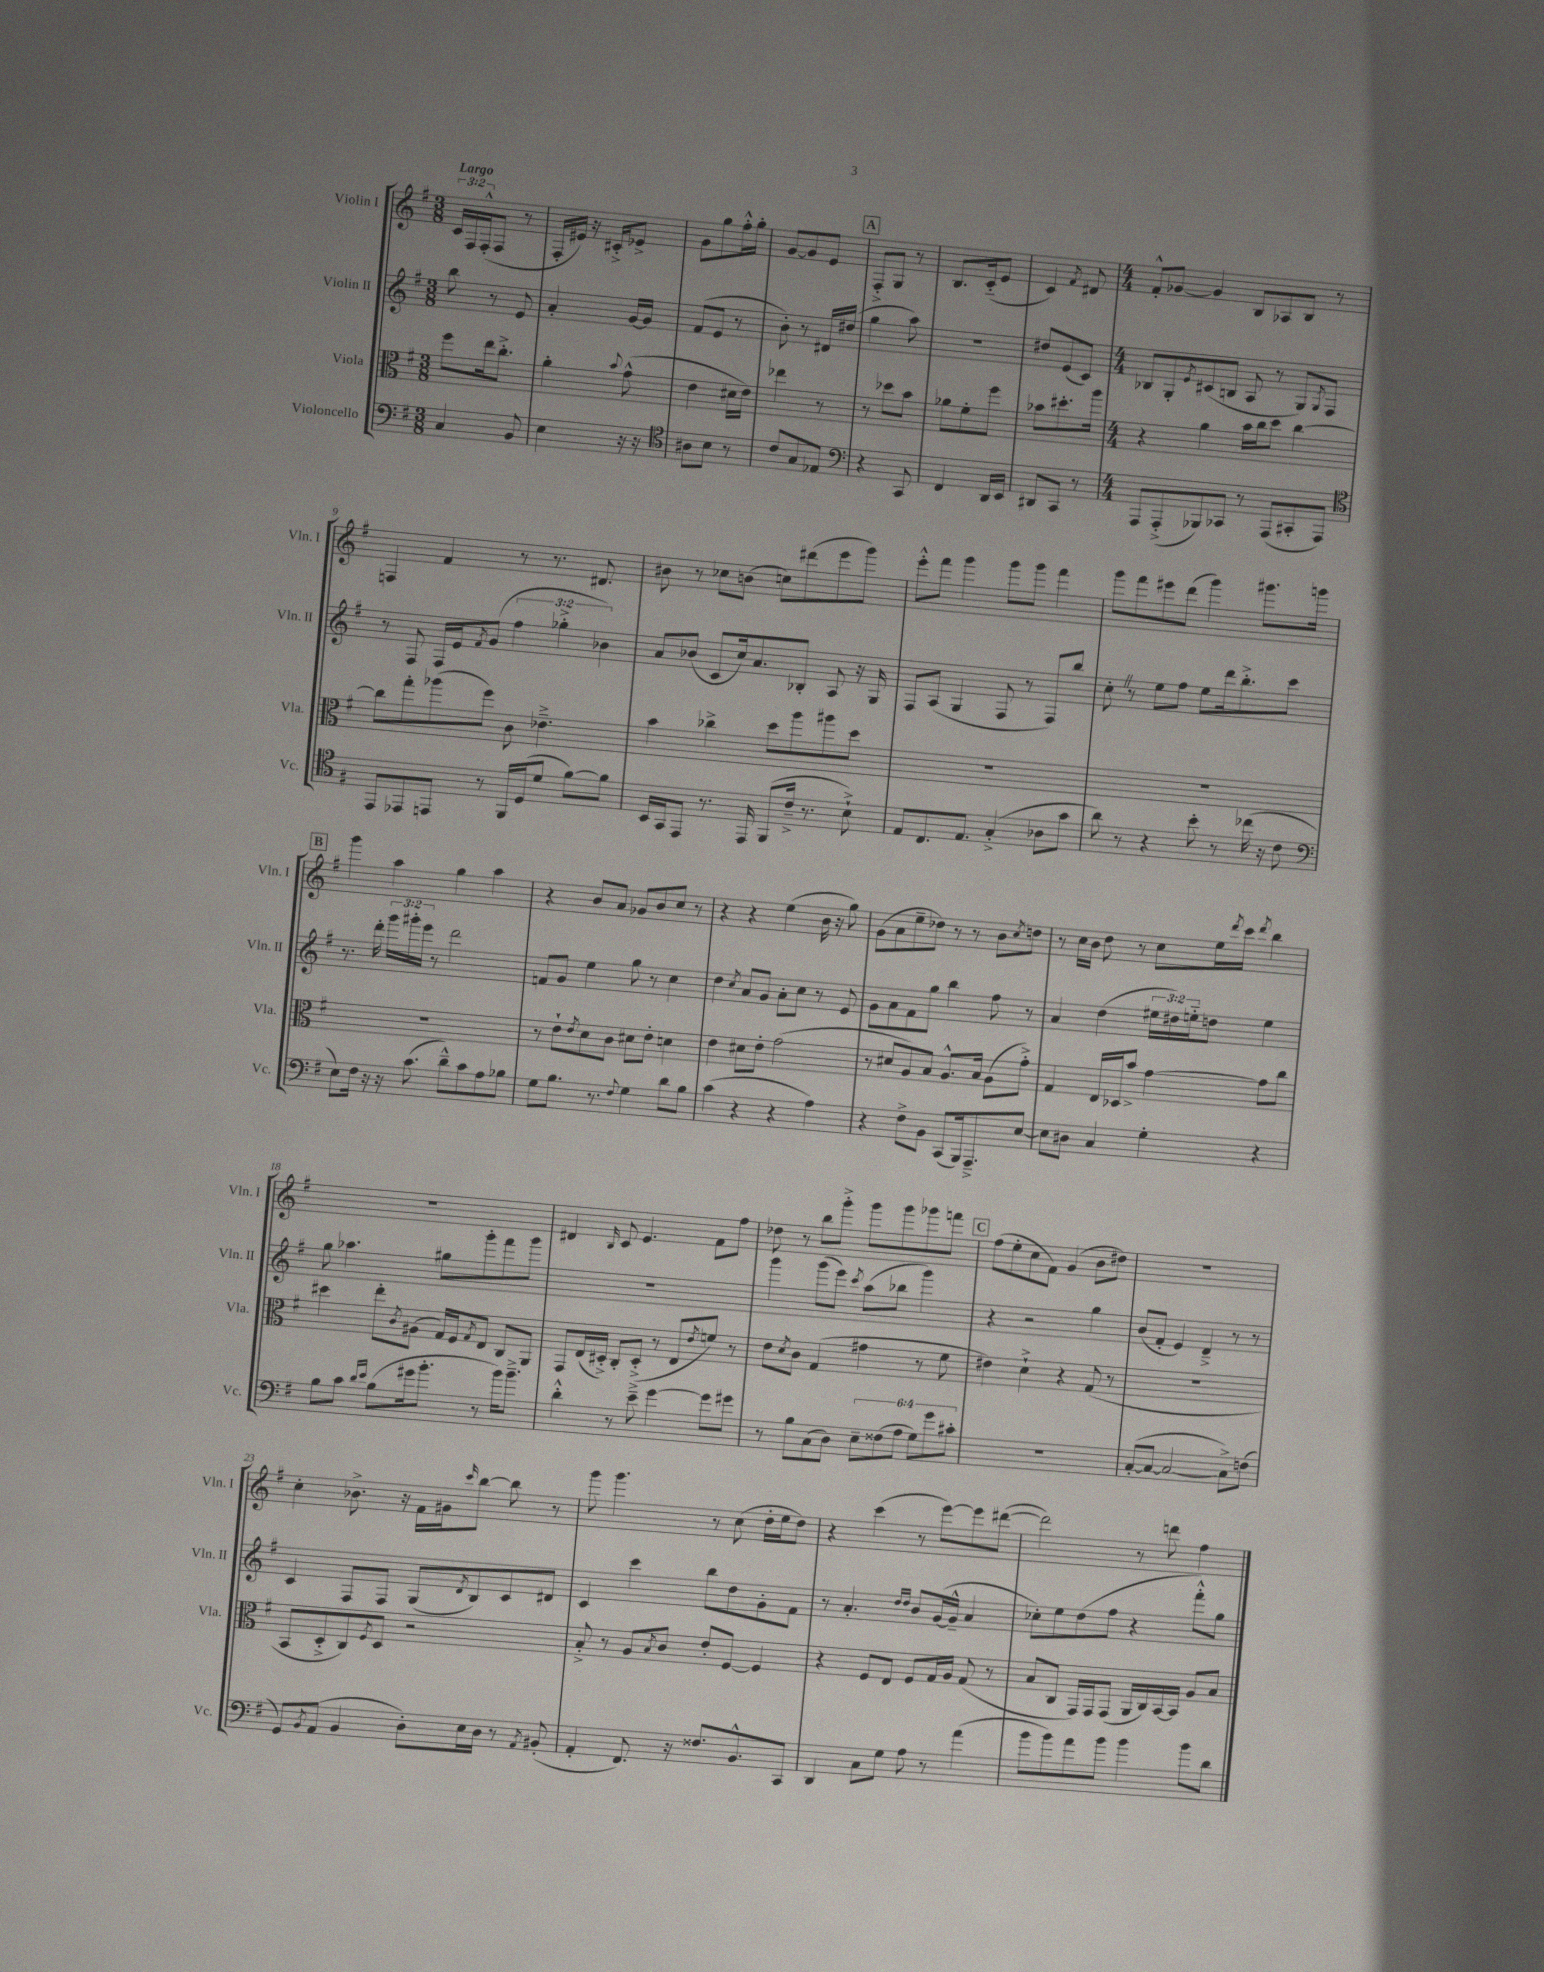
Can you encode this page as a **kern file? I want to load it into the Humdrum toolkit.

**kern	**kern	**kern	**kern
*part4	*part3	*part2	*part1
*staff4	*staff3	*staff2	*staff1
*I"Violoncello	*I"Viola	*I"Violin II	*I"Violin I
*I'Vc.	*I'Vla.	*I'Vln. II	*I'Vln. I
*clefF4	*clefC3	*clefG2	*clefG2
*k[f#]	*k[f#]	*k[f#]	*k[f#]
*M3/8	*M3/8	*M3/8	*M3/8
=1	=1	=1	=1
!	!	!	!LO:TX:a:B:t=Largo
4C/	8ff#\L	8bb\	24c/LL
.	.	.	24F#/
.	.	.	(24F#'^^/J
.	16ee\k	8r	8F#/J
.	8.cc'^\J	.	.
8BB/	.	8e/	8r
=2	=2	=2	=2
4E\	4a'\	4a'/	16F#'/LL
.	.	.	16e#X/JJ)
.	.	.	16r
.	.	.	16c#X'^/KL
.	8qqb/	.	.
16r	(8g^^\	[16g/LL	8e-X^/J
16r	.	16g/JJ]	.
=3	=3	=3	=3
*clefC4	*	*	*
8A#X\L	4e\	(8f#/L	8g\L
8B\J	.	8e/J	8gg\
8r	16d#X\LL	8r	16ff#'^^\L
.	16e\JJ)	.	16gg'\JJ
=4	=4	=4	=4
8c/L	4ee-X\	8b'\)	[8g/L
8G/	.	8r	8g/]
8E-X/J	8r	16d#X/LL	8e/J
.	.	(16dd#X/JJ	.
!!LO:REH:place=s1:t=A
=5	=5	=5	=5
*clefF4	*	*	*
4r	8r	4gg\	8F#'^/L
.	8dd-X\L	.	8G/J
8CC/	8b\J	8aa\)	8r
=6	=6	=6	=6
4FF#/	8a-X\L	4.r	8.B/L
.	8f#'\	.	.
.	.	.	(16c/k
16DD/LL	8ff#\J	.	8e/J
16EE/JJ	.	.	.
=7	=7	=7	=7
8DD#X/L	8b-X\L	8dd#X/L	4c/)
8CC/J	8.dd#X'\	(8e/	.
.	.	.	8qf#/
8r	.	8c/J)	8d#X/
.	16aa\Jk	.	.
=8	=8	=8	=8
*M4/4	*M4/4	*M4/4	*M4/4
8AAA/L	4r	8B-X/L	8f#'^^/L
(8AAA'^/	.	8G'/	[8g-X/J
.	.	8qe/	.
8BBB-X/)	4a\	(8c#X/	4g-/]
8CC-X/J	.	8Bn/J	.
8r	16b\LL	8A/	8B/L
.	16cc\J	.	.
(8AAA/L	8dd\J	8r	8A-X/
8CC#X'/	[4cc\	8G/L)	8B/J
.	.	8qG/	.
8AAA/J)	.	8F#/J	8r
!!LO:LB:g=z
=9	=9	=9	=9
*clefC4	*	*	*
8EE/L	8cc\L]	8r	4Fn/
8EE-X/	8gg'\	8F#/	.
8EEn/J	(8aa-X\	16F#/LL	4f#/
.	.	16e/J	.
.	.	8qf#/	.
8r	8ff#\J)	(8g/J	.
16FF#/LL	8c\	6ff#\	8r
(16D/J	.	.	.
8d/J	4.e-X~^\	.	8.r
.	.	6gg-X'^\	.
[8f#\L)	.	.	.
.	.	.	8.d#X/
.	.	6b-X\)	.
8f#\J]	.	.	.
=10	=10	=10	=10
16BB/LL	4b\	8a/L	8b#X\
16GG/J	.	.	.
8EE/J	.	(8b-X/J	8r
8.r	4cc-X^\	8c/L	8cc-X\L
.	.	16cc/k)	(8bn\J
16EE/	.	8.a/	.
(8FF#/L	8dd\L	.	8ccn\L)
16c~^/Jk	8aa\	8B-X'/J	(8ddd#X\
8.r	.	.	.
.	8aa#X\	8A/	8eee\
8B`^\)	8dd\J	16r	8ggg\J)
.	.	16G/	.
=11	=11	=11	=11
8E/L	1r	8F#/L	8eee'^^\L
8.C/	.	(8A/J	8fff#\J
.	.	4G/	4ggg\
8.E/J	.	.	.
(4G'^/	.	8F#/	8ggg\L
.	.	8r	8ggg\J
8A-X\L	.	8F#/L)	4fff#\
8g\J	.	8bb/J	.
=12	=12	=12	=12
8a\)	1r	8cc'Z\	8ggg\L
8r	.	8r	8fff#\
4r	.	8ee\L	8eee#X\
.	.	8ff#\J	(8ddd\J
8b'\	.	8ee\L	4ggg\)
8r	.	16ddd\k	.
.	.	8.bb'^\	.
(16cc-X\	.	.	8.ggg#X\L
16r	.	.	.
8c\	.	8ccc\J	.
.	.	.	16gggn\Jk
!!LO:LB:g=z
!!LO:REH:place=s1:t=B
=13	=13	=13	=13
*clefF4	*	*	*
8E\L)	1r	8.r	4ggg\
16F#\Jk	.	.	.
16r	.	16ddd'\	.
16r	.	24ggg\LL	4aa\
.	.	24ggg#X'\	.
(8.c\	.	.	.
.	.	24eee\JJ	.
.	.	8r	.
8d~^^\L)	.	2ddd\	4gg\
8c\	.	.	.
8A\	.	.	4aa\
8B-X\J	.	.	.
=14	=14	=14	=14
8G\L	8r	8fn/L	4r
8.B\J	8e`\L	8g/J	.
.	8qe/	.	.
.	8d\	4ee\	8b/L
8.r	.	.	.
.	8c\J	.	8a/J
8qqF#/	.	.	.
4G\	8d#X\L	8gg\	8g-X/L
.	8e'\J	8r	8b/
8d\L	4dn\	4cc\	8cc/J
8B\J	.	.	8r
=15	=15	=15	=15
(4c\	4e\	4dd\	4r
.	.	8qcc/	.
4r	8d#X\L	8a/L	4r
.	8e'\J	8g/J	.
4r	(2g\	8a'\L	(4ee\
.	.	8cc\J	.
4A\)	.	8r	16b\
.	.	.	16r
.	.	8e/	8gg\)
=16	=16	=16	=16
4r	8r	8g\L	(8g\L
.	8d#X/L	8a\	8a\
8F#^\L	8A/)	8f#\	8ee~\
8BB\J	8B/J	8gg\J	8dd-X\J)
(8CC/L	8.A^^/L	4bb\	8r
16BBB/k)	.	.	8r
8.AAA~^/	16B/Jk	.	.
.	(8A\L	8ff#\	8b\L
.	.	.	8qcc/
[8E/J	8g'^\J)	8r	8ddn\J
=17	=17	=17	=17
8E\L]	4G/	4a/	8r
8D#X\J	.	.	16cc\LL
.	.	.	16b\JJ
4C/	16E/LL	(4dd\	8dd\
.	16D-X/J	.	.
.	8b^/J	.	8r
4G'\	[4g\	24ee#X\LL	8cc\L
.	.	24dd#X\)	.
.	.	24een\J	.
.	.	8ddn\J	16ee\L
.	.	.	8qddd/
.	.	.	16ccc\JJ
.	.	.	8qddd/
4r	8g\L]	4ee\	4bb\
.	8cc\J	.	.
!!LO:LB:g=z
=18	=18	=18	=18
8B\L	4dd#X\	8gg\	1r
8c\J	.	4.aa-X\	.
16qqd/LL	.	.	.
16qqe/JJ	.	.	.
(8B\L	8ee'\L	.	.
.	8qc/	.	.
16g#X\k	(8A#X\J	.	.
8.b'\J	.	.	.
.	16G/LL)	8gg#X\L	.
.	16F#/J	.	.
.	8qG/	.	.
8r	8E/J	8ggg'\	.
16b\KL)	8C/L	8fff#\	.
8.b~^\J	.	.	.
.	8AA/J	8ggg\J	.
=19	=19	=19	=19
4d'^^\	8GG/L	1r	4d#X/
.	(16E/L	.	.
.	16D#X'^/JJ)	.	.
.	.	.	16qqB/
8r	8C'/L	.	8c/
8e~^\	(8D#'^/J	.	4.e/
[4g\	8r	.	.
.	8E/L	.	.
.	8qe/	.	.
8g\L]	8fn/J)	.	8f#\L
8g#X\J	8r	.	8ff#\J
=20	=20	=20	=20
8r	8e\L	4ggg\	8dd-X\
.	8qd/	.	.
8B\L	8c\J	.	8r
(8C\	(4G/	(8ggg\L	8bb\L
8D\J)	.	8eee\J)	8ggg'^\J
.	.	8qccc/	.
12E~\L	4g#X\	(8aa\L	8ggg\L
(12F##X\	.	.	.
.	.	8bb-X\J	8ggg\
12A\J	.	.	.
12G\L)	8r	4ggg\)	8ggg-X\
12g\	.	.	.
.	8f#\	.	8fffn\J
12c#X'\J	.	.	.
!!LO:REH:place=s1:t=C
=21	=21	=21	=21
1r	4e#X\)	4r	(8ff#\L
.	.	.	8ee'\
.	4d`^\	2r	8cc\
.	.	.	8f#\J)
.	4r	.	(4g/
.	(8G/	4gg\	8b\L
.	8r	.	8dd#X\J)
=22	=22	=22	=22
([8C'/L	1r	(8b/L	1r
8C/J_	.	8f#'/J	.
2C/_	.	4e/)	.
.	.	4d~^/	.
8C^\L])	.	8r	.
(8Fn\J	.	8r	.
!!LO:LB:g=z
=23	=23	=23	=23
8GG/L)	8BB/L	4c/	4cc'\
8qBB/	.	.	.
(8AA/J	8D'^/	.	.
4BB/	8C/)	8F#/L	8.b-X^\
.	8qF#/	.	.
.	8D/J	8F#/J	.
.	.	.	16r
8D'\L)	2r	(8G/L	16f#\LL
.	.	.	16g#X\J
.	.	8qd/	16qqccc/
16E\L	.	8B/)	[8bb\J
16D\JJ	.	.	.
8r	.	8c/	8bb\]
8qAA/	.	.	.
(8BB#X'/	.	8d#X/J	8r
=24	=24	=24	=24
4AA'/	8B'^/	4c/	8ggg\
.	8r	.	4.ggg\
8.FF#/)	8A/L	4ccc\	.
.	8qB/	.	.
.	8c/J	.	.
16r	.	.	.
8.F##X/L	8e'/L	8bb\L	8r
.	[8F#/J	8dd\	(8cc\
8.BB^^/	.	.	.
.	4F#/]	8g'\	16dd'\LL
.	.	.	16ee\J
8CC/J	.	8f#\J	8dd\J)
=25	=25	=25	=25
4DD/	4r	8r	4r
.	.	4.a'/	.
8C\L	8F#/L	.	(4ccc\
8G\J	8E/J	.	.
.	.	16qqdd/LL	.
.	.	16qqdd/JJ	.
8A\	8F#/L	8b/L	8r
8r	16G/L	([16g/L	[8eee\L)
.	16A/JJ	16g~^^/JJ]	.
(4a\	(8G/	4a/	8eee\]
.	8r	.	([8ddd#X\J
=26	=26	=26	=26
8b\L	8B/L	8cc-X'\L)	2ddd#\])
8b\)	8C/J	8ee\	.
8a\	16GG/LL)	(8dd\	.
.	16GG/J	.	.
8b\J	(8GG/J	8ff#\J	.
4b\	16AA/LL	4r	8r
.	16C/)	.	.
.	[16BB/	.	8dddn\
.	16BB/JJ]	.	.
8b\L	8A/L	8fff#'^^\L)	4ff#\
8d\J	8B/J	8gg\J	.
==	==	==	==
*-	*-	*-	*-
